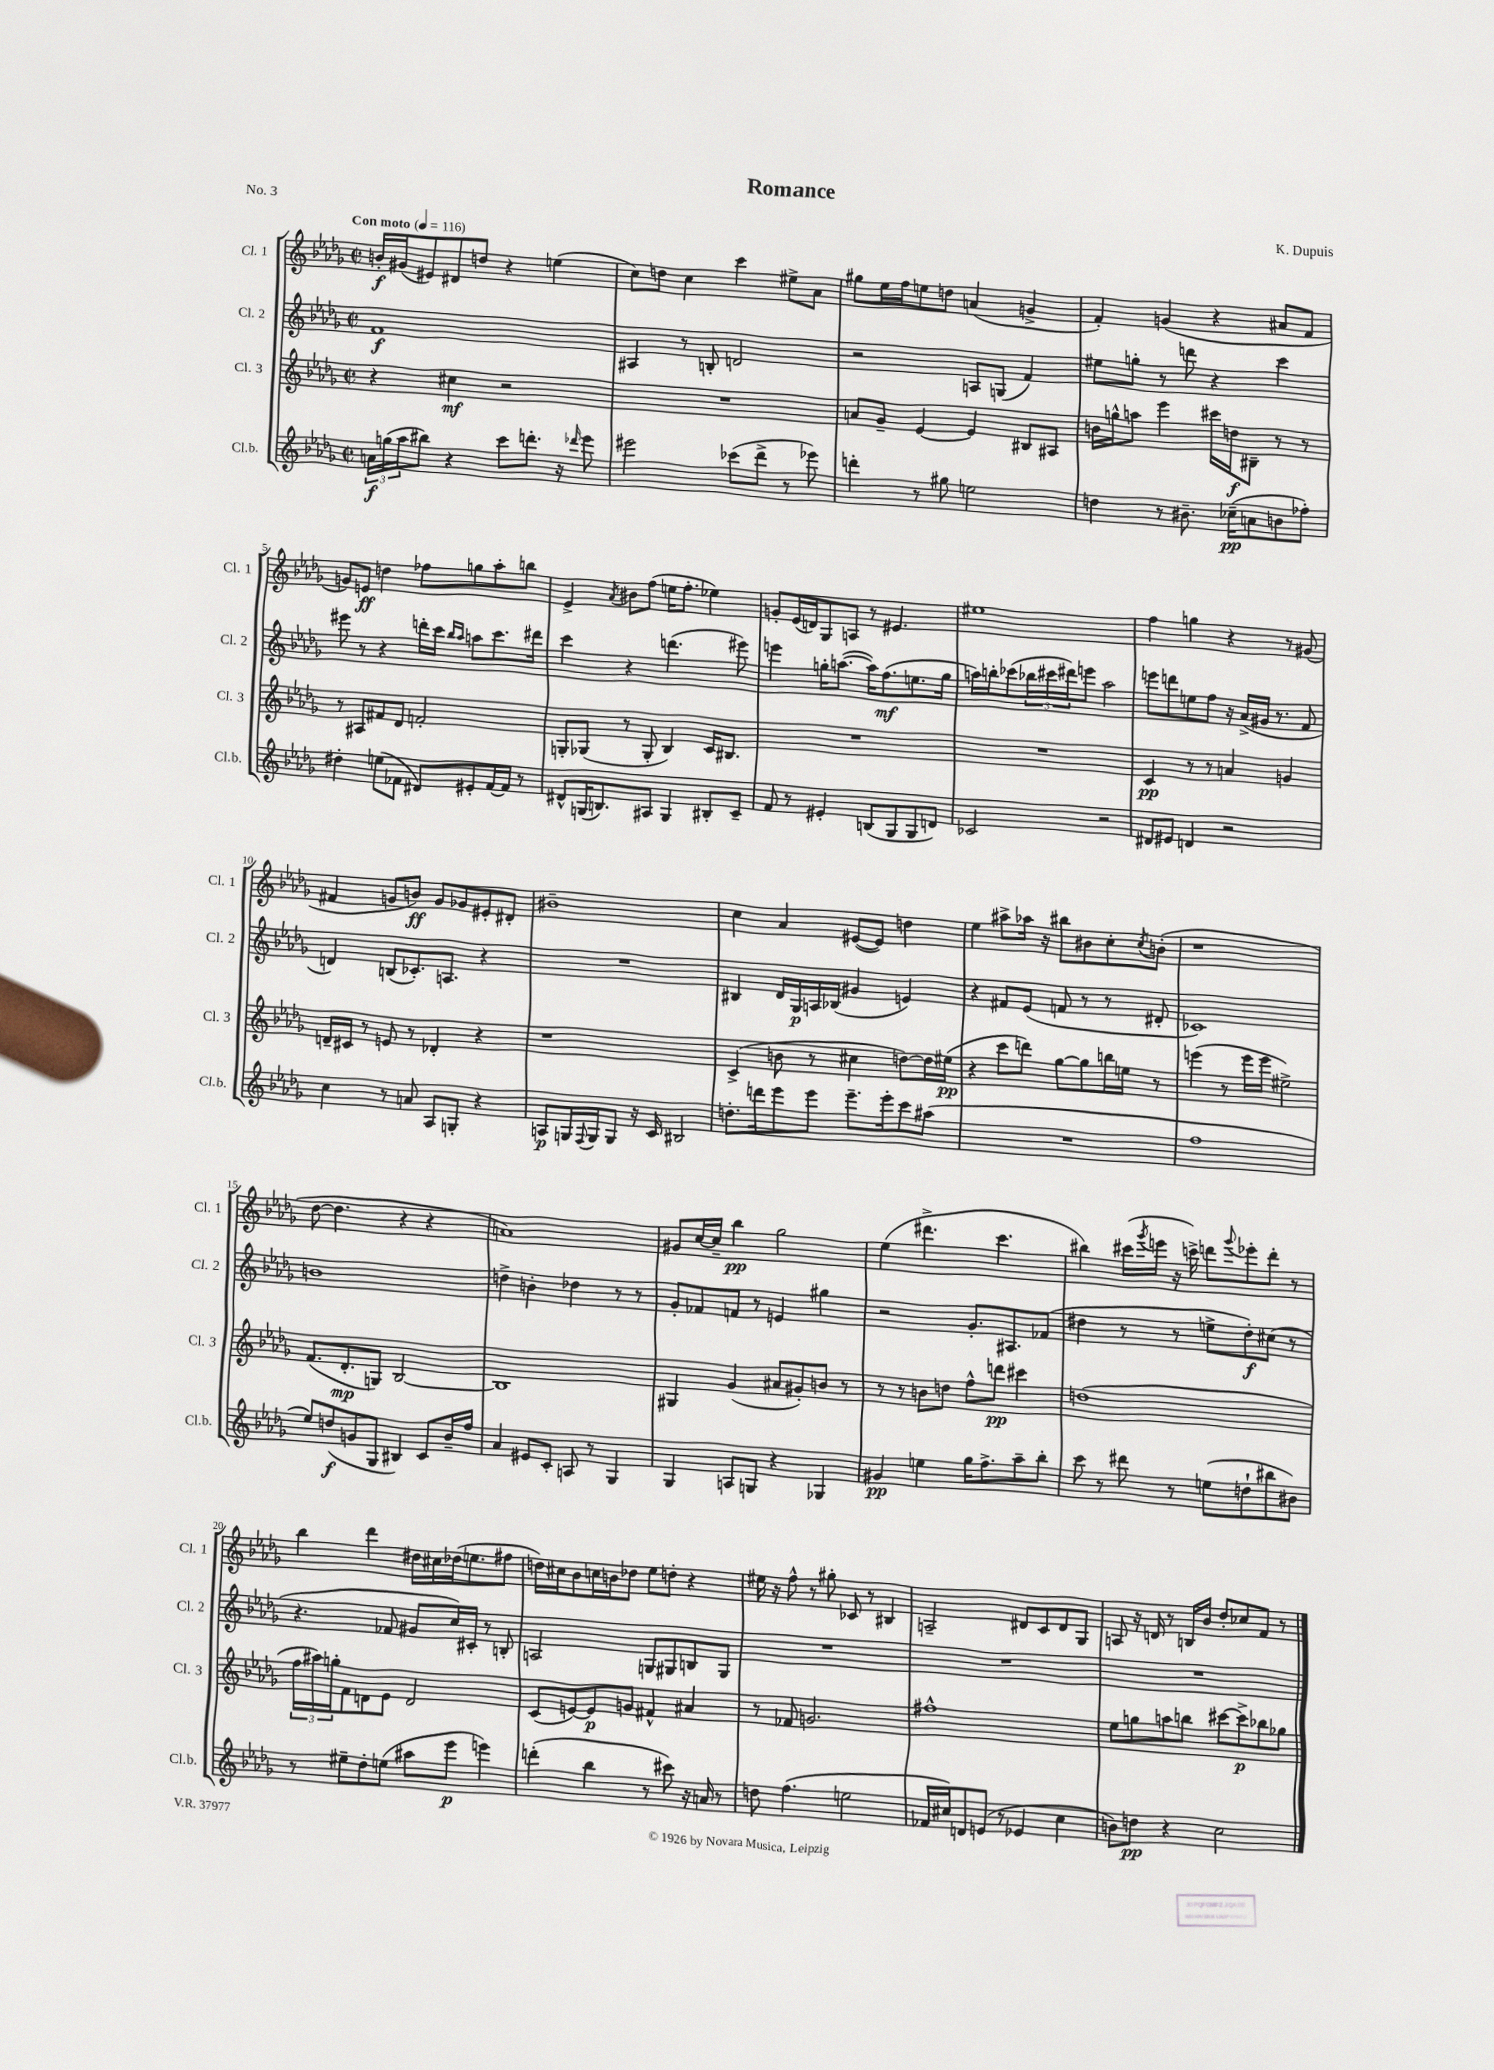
\header { title = "Romance" composer = "K. Dupuis" piece = "No. 3" }
<<
\new StaffGroup <<
\new Staff = "s0" \with { instrumentName = "Cl. 1" shortInstrumentName = "Cl. 1" } {
    \clef treble \key des \major \defaultTimeSignature \time 2/2 \tempo "Con moto" 4 = 116
    b'16-.\f gis'16( eis'8) dis'8 d''8 r4 e''4( |
    c''8) d''8 c''4 c'''4 eis''8-> aes'8 |
    gis''8 ees''16 f''16 e''8 d''8 a'4( g'4-> |
    f'4-.) g'4( r4 ais'8 f'8 |
    g'8) e'8\ff d''4 fes''8 g''8 aes''8-. b''8 |
    ees'4-> \acciaccatura { aes'8 } bis'8 f''8( e''16 f''8.-. ees''4) |
    g'8-. ees'16( d'16) ges8 a8 r8 eis'4. |
    eis''1 |
    f''4 g''4 r4 r8 gis'8( |
    fis'4 g'8 b'8\ff) g'8 ges'8 eis'8-. dis'8-. |
    bis'1-- |
    c''4 aes'4 eis'8~( eis'8) d''4 |
    ees''4 ais''8-> aes''16 r16 bis''8 bis'8 c''8-. \acciaccatura { c''8 } b'8-.( |
    r1 |
    des''8~ des''4. r4 r4 |
    a'1) |
    gis'8 c''16~ c''16-- bes''4\pp ges''2 |
    ees''4( dis'''4.-> c'''4. |
    bis''4) cis'''16( \acciaccatura { ges'''8 } e'''16 r16 c'''16->) d'''8 \appoggiatura { ges'''8 } ees'''8-. d'''8-. r8 |
    bes''4 des'''4 dis''16 cis''16 des''16( e''8. fis''8 |
    d''16) cis''16 bes'8 c''16 b'16 des''8 ees''8 d''8-. r4 |
    eis''16 r16 f''8-^ r8 gis''8-. ces'8 r8 bis4 |
    a2-- dis'8 c'8 dis'8 ges8 |
    a8 r16 d'16 r8 b16 bes'16 des''8-. ces''8 f'8 r8 \bar "|." |
}
\new Staff = "s1" \with { instrumentName = "Cl. 2" shortInstrumentName = "Cl. 2" } {
    \clef treble \key des \major \defaultTimeSignature \time 2/2
    f'1\f |
    ais4 r8 b8-. d'2 |
    r2 a8 g8( f'4) |
    eis''8 g''8-. r8 d'''8 r4 c'''4 |
    eis'''8 r8 r4 d'''16-. c'''16 \grace { bes''16 aes''16 } a''8 c'''8. dis'''16 |
    c'''4 r4 d'''4.( eis'''8) |
    e'''4 g''16-. a''8.~( a''16) f''8.\mf( e''8. g''16 |
    a''16) b''16-. ces'''8( \tuplet 3/2 { bes''16 cis'''16 dis'''16) } e'''8 a''2 |
    e'''8 d'''8 e''8 f''8 r16 aes'16->( gis'16 r8. f'8 |
    d'4) b8( ces'8.-.) a8. r4 |
    R1 |
    bis4 des'16 ges16\p a16 bes16( gis'4 e'4) |
    r4 fis'8 ees'8( f'8 r8 r8 dis'8-. |
    ces'1) |
    b'1 |
    d''4-> b'4-. des''4 r8 r8 |
    ges'8-. fes'8 f'8 r8 e'4 gis''4 |
    r2 ges'8.-. ais8. fes'8( |
    dis''4 r8 r8 e''8-> dis''8-.\f) cis''8( r8 |
    r4. fes'8 gis'8 c''16) cis'16-. r8 b8-. |
    a2 g8 gis8 b8 gis8 |
    R1 |
    R1 |
    R1 \bar "|." |
}
\new Staff = "s2" \with { instrumentName = "Cl. 3" shortInstrumentName = "Cl. 3" } {
    \clef treble \key des \major \defaultTimeSignature \time 2/2
    r4 cis''4\mf r2 |
    R1 |
    a'8 ges'8-- ees'4~ ees'4 bis8 ais8 |
    b'16 g''16-^ a''8 ees'''4 cis'''16 d''16\f bis8-- r8 r8 |
    r8 ais8 fis'8 des'8 f'2-. |
    g8-. ges8( r8 ges8-. bes4) c'16 bis8. |
    R1 |
    R1 |
    c'4\pp r8 r8 a'4 g'4 |
    d'16-- cis'16 r8 e'8 r8 des'4-. r4 |
    r1 |
    c'4->( b'8 r8 cis''4 d''8~) d''16 eis''16\pp( |
    r4 c'''8 d'''8) ges''8~ ges''8 b''16 e''16 r8 |
    e'''4( r8 e'''16 e'''16 eis''2->) |
    f'8.( des'8.-.\mp g8) bes2~ |
    bes1 |
    gis4 ges'4( ais'8 gis'8-.) b'8 r8 |
    r8 r8 b'8 d''8 f''8-^ d'''8\pp cis'''4 |
    d''1( |
    \tuplet 3/2 { f''16 ais''16) g''16-. } f'8 d'8 ees'8 d'2 |
    c'8( e'8~) e'8\p g'8 fis'4-^ ais'4 |
    r8 fes'8 g'2. |
    fis''1-^ |
    ees''8 g''8 a''8 b''8 cis'''8~ cis'''8->\p bes''8 ges''8 \bar "|." |
}
\new Staff = "s3" \with { instrumentName = "Cl.b." shortInstrumentName = "Cl.b." } {
    \clef treble \key des \major \defaultTimeSignature \time 2/2
    \tuplet 3/2 { a'16\f g''16( aes''16 } bis''8) r4 c'''8 d'''8.-. r16 \grace { des'''16 } ees'''8 |
    eis'''2 ces'''8( des'''8-> r8 ees'''8) |
    d'''4-. r8 gis''8 e''2 |
    d''4 r8 bis'8.-- ces''16--\pp( a'8 b'8 fes''8-.) |
    dis''4-. e''8( fes'8 dis'8) eis'8-. fes'16~ fes'16 r8 |
    dis'8-^ g16( b8.) ais8 g4 bis8-. c'8-- |
    f'8 r8 eis'4-. b8( ges8 ges8 d'8) |
    ces'2 r2 |
    dis'8 eis'8 d'4 r2 |
    c''4 r8 a'8 aes8 g8-. r4 |
    a8\p g16 \appoggiatura { f8 } g16 g8 r16 c'16 bis2 |
    d''8.-. d'''16 ees'''8 ees'''8 ees'''8.-- ees'''16-. c'''8 ais''8( |
    R1 |
    f''1 |
    ees''8) d''8\f( g'8 ges8 bis4) c'8 bes'16-- f''16 |
    aes'4 eis'8 c'8-. a8 r8 ges4 |
    ges4 a8 g8 r4 ges4 |
    gis'4\pp e''4 ges''16 f''8.-> aes''8-- bes''8-. |
    c'''8 r8 dis'''8 r8 e''8( d''8-! bis''8 bis'8) |
    r8 eis''8-- des''8-. e''8( ais''8 ees'''8\p e'''4) |
    d'''4-.( bes''4 r8 cis'''8) r16 a'16 r8 |
    d''8 f''4.( e''2 |
    fes'16 cis''16) d'8 e'8( r8 ees'4 cis''4 |
    b'8) d''8\pp r4 c''2 \bar "|." |
}
>>
>>
